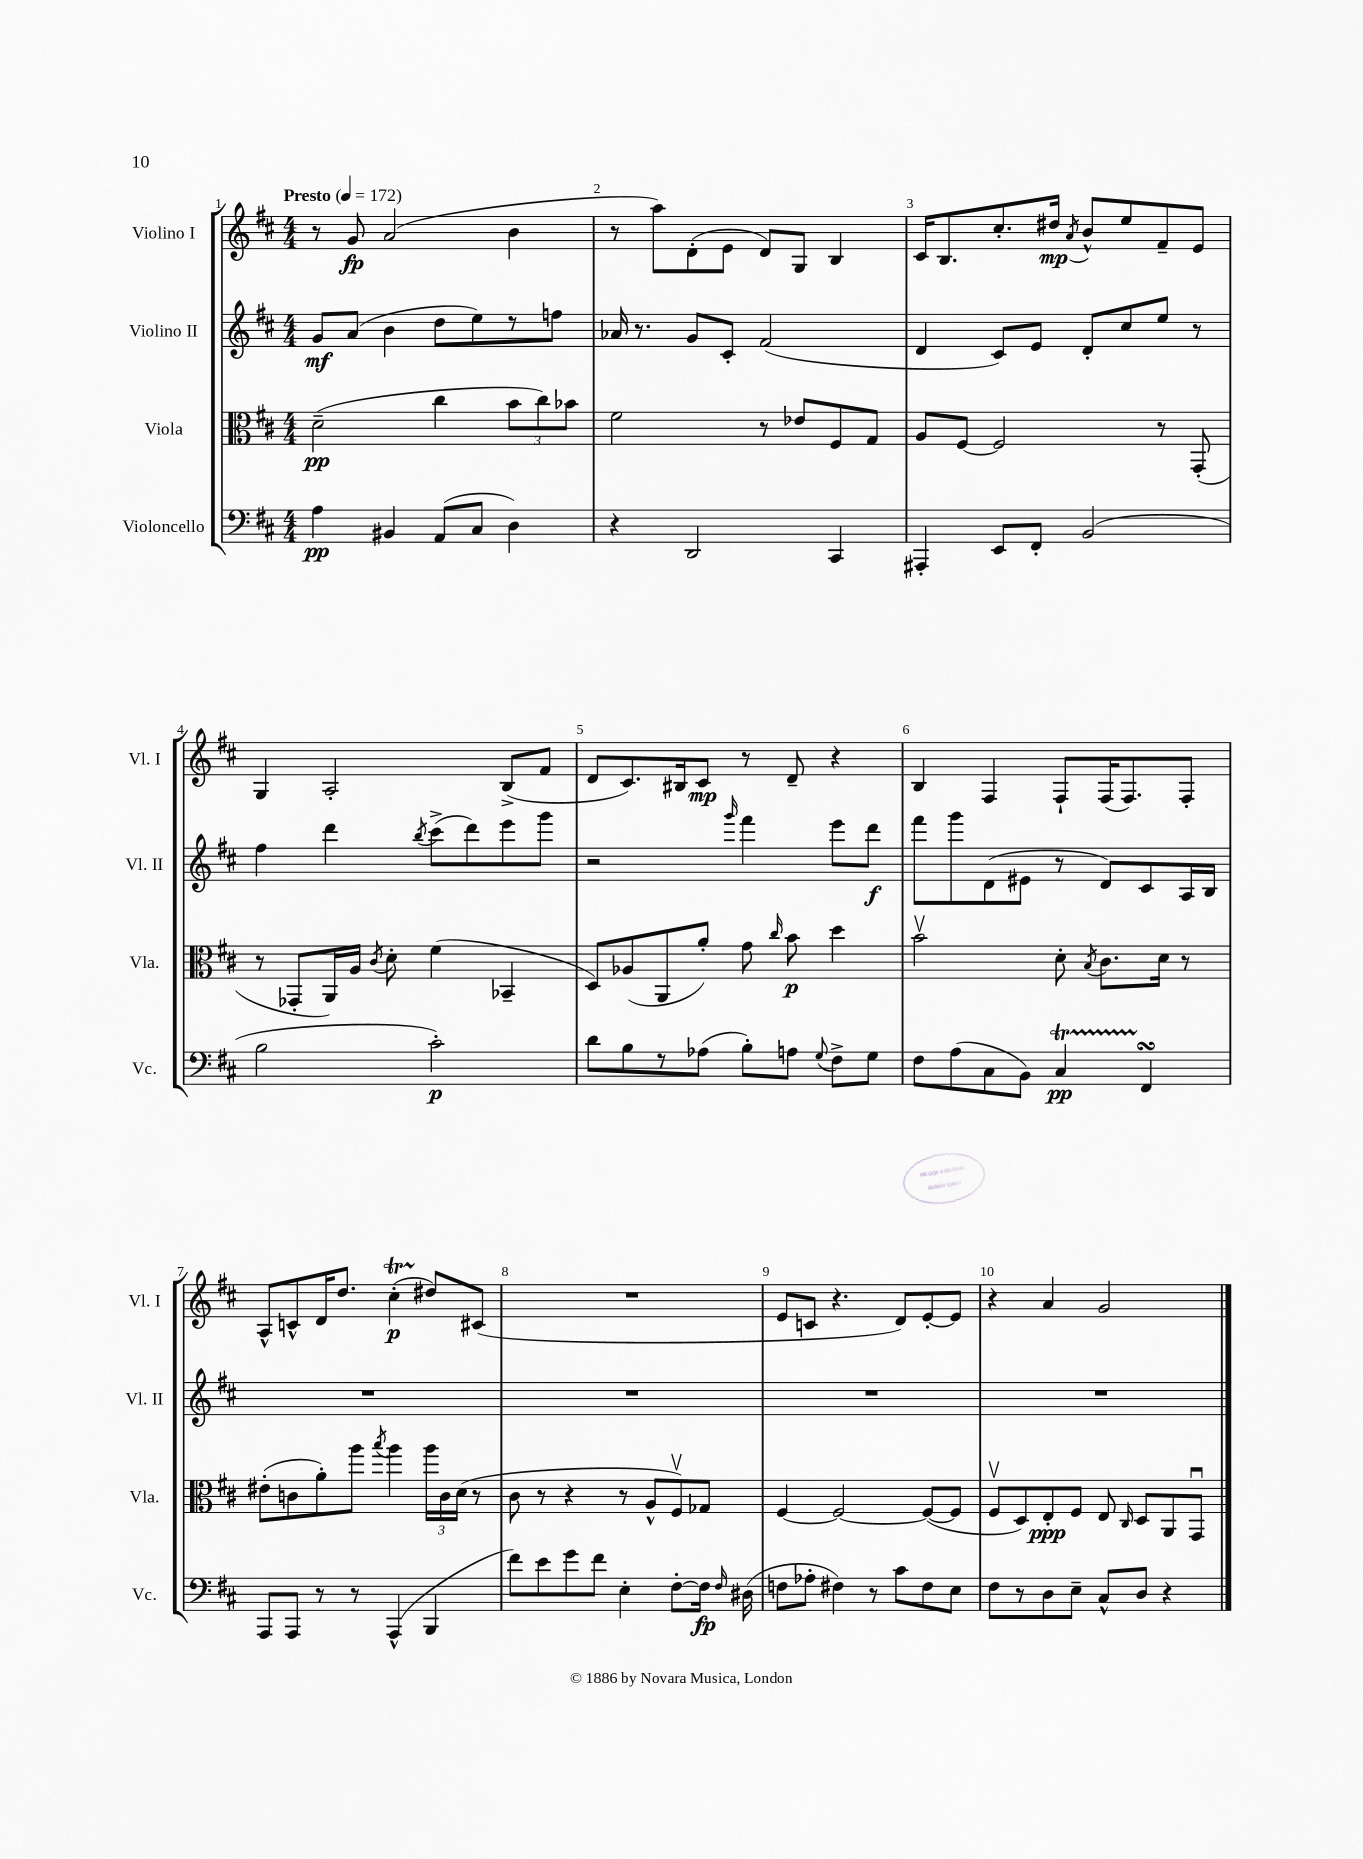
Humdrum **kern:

**kern	**dynam	**kern	**dynam	**kern	**dynam	**kern	**dynam
*part4	*part4	*part3	*part3	*part2	*part2	*part1	*part1
*staff4	*staff4	*staff3	*staff3	*staff2	*staff2	*staff1	*staff1
*I"Violoncello	*	*I"Viola	*	*I"Violino II	*	*I"Violino I	*
*I'Vc.	*	*I'Vla.	*	*I'Vl. II	*	*I'Vl. I	*
*clefF4	*	*clefC3	*	*clefG2	*	*clefG2	*
*k[f#c#]	*	*k[f#c#]	*	*k[f#c#]	*	*k[f#c#]	*
*M4/4	*	*M4/4	*	*M4/4	*	*M4/4	*
*MM172	*	*MM172	*	*MM172	*	*MM172	*
=1	=1	=1	=1	=1	=1	=1	=1
!	!	!	!	!	!	!LO:TX:a:B:t=Presto	!
4A\	pp	(2d~\	pp	8g/L	mf	8r	.
.	.	.	.	(8a/J	.	8g/	fp
4BB#X/	.	.	.	4b\	.	(2a/	.
(8AA/L	.	4cc#\	.	8dd\L	.	.	.
8C#/J	.	.	.	8ee\)	.	.	.
4D\)	.	12b\L	.	8r	.	4b\	.
.	.	12cc#\)	.	.	.	.	.
.	.	.	.	8ffn\J	.	.	.
.	.	12b-X\J	.	.	.	.	.
=2	=2	=2	=2	=2	=2	=2	=2
4r	.	2f#\	.	16a-X/	.	8r	.
.	.	.	.	8.r	.	.	.
.	.	.	.	.	.	8aa\L)	.
2DD/	.	.	.	8g/L	.	(8d'\	.
.	.	.	.	8c#'/J	.	8e\J	.
.	.	8r	.	(2f#/	.	8d/L)	.
.	.	8e-X/L	.	.	.	8G/J	.
4CC#/	.	8F#/	.	.	.	4B/	.
.	.	8G/J	.	.	.	.	.
=3	=3	=3	=3	=3	=3	=3	=3
4AAA#X'/	.	8A/L	.	4d/	.	16c#/KL	.
.	.	.	.	.	.	8.B/	.
.	.	[8F#/J	.	.	.	.	.
8EE/L	.	2F#/]	.	8c#/L)	.	8.cc#'/	.
8FF#'/J	.	.	.	8e/J	.	.	.
.	.	.	.	.	.	16dd#X/Jk	mp
.	.	.	.	.	.	8qa/	.
(2BB/	.	.	.	8d'/L	.	8b^^/L	.
.	.	.	.	8cc#/	.	8ee/	.
.	.	8r	.	8ee/J	.	8f#~/	.
.	.	(8GG'/	.	8r	.	8e/J	.
!!LO:LB:g=z
=4	=4	=4	=4	=4	=4	=4	=4
2B\	.	8r	.	4ff#\	.	4G/	.
.	.	8GG-X'/L	.	.	.	.	.
.	.	16AA/L)	.	4ddd\	.	2A'/	.
.	.	16A/JJ	.	.	.	.	.
.	.	8qc#/	.	.	.	.	.
.	.	8d'\	.	.	.	.	.
.	.	.	.	8qbb/	.	.	.
2c#'\)	p	(4f#\	.	(8ccc#^\L	.	.	.
.	.	.	.	8ddd\)	.	.	.
.	.	4BB-X~/	.	8eee\	.	(8B^/L	.
.	.	.	.	8ggg\J	.	8f#/J	.
=5	=5	=5	=5	=5	=5	=5	=5
8d\L	.	8D/L)	.	2r	.	8d/L	.
8B\	.	(8A-X/	.	.	.	8.c#/)	.
8r	.	8AA/	.	.	.	.	.
.	.	.	.	.	.	16B#X/k	.
(8A-X\J	.	8a'/J)	.	.	.	8c#/J	mp
.	.	.	.	16qqggg/	.	.	.
8B'\L)	.	8g\	.	4fff#\	.	8r	.
.	.	16qqcc#/	.	.	.	.	.
8An\J	.	8b\	p	.	.	8d~/	.
8qqG/	.	.	.	.	.	.	.
8F#^\L	.	4dd\	.	8eee\L	.	4r	.
8G\J	.	.	.	8ddd\J	f	.	.
=6	=6	=6	=6	=6	=6	=6	=6
8F#\L	.	2bv\	.	8fff#\L	.	4B/	.
(8A\	.	.	.	8ggg\	.	.	.
8C#\	.	.	.	(8d\	.	4F#/	.
8BB\J)	.	.	.	8e#X\J	.	.	.
4C#t/	pp	8d'\	.	8r	.	8F#`/L	.
.	.	8qB/	.	.	.	.	.
.	.	8.c#\L	.	8d/L)	.	(16F#/K	.
.	.	.	.	.	.	8.F#/)	.
4FF#sSsS/	.	.	.	8c#/	.	.	.
.	.	16d\Jk	.	.	.	.	.
.	.	8r	.	16A/L	.	8F#'/J	.
.	.	.	.	16B/JJ	.	.	.
!!LO:LB:g=z
=7	=7	=7	=7	=7	=7	=7	=7
8AAA/L	.	(8e#X'\L	.	1r	.	8A^^/L	.
8AAA/J	.	8cn\	.	.	.	8cn^^/	.
8r	.	8a'\)	.	.	.	16d/K	.
.	.	.	.	.	.	8.dd/J	.
8r	.	8aa\J	.	.	.	.	.
.	.	8qbb/	.	.	.	.	.
(4AAA^^/	.	4aa\	.	.	.	(4cc#t'\	p
4BBB/	.	24aa\LL	.	.	.	8dd#X/L)	.
.	.	24c\	.	.	.	.	.
.	.	(24d\JJ	.	.	.	.	.
.	.	8r	.	.	.	(8c#X/J	.
=8	=8	=8	=8	=8	=8	=8	=8
8f#\L)	.	8c#\	.	1r	.	1r	.
8e\	.	8r	.	.	.	.	.
8g\	.	4r	.	.	.	.	.
8f#\J	.	.	.	.	.	.	.
4E'\	.	8r	.	.	.	.	.
.	.	8A^^/L	.	.	.	.	.
[8F#'\L	.	8F#v/)	.	.	.	.	.
16F#\Jk]	fp	8G-X/J	.	.	.	.	.
16qqF#/	.	.	.	.	.	.	.
(16D#X\	.	.	.	.	.	.	.
=9	=9	=9	=9	=9	=9	=9	=9
8Fn\L	.	[4F#/	.	1r	.	8e/L	.
8A-X'\J	.	.	.	.	.	8cn/J	.
4F#X\)	.	2F#/_	.	.	.	4.r	.
8r	.	.	.	.	.	.	.
8c#\L	.	.	.	.	.	8d/L)	.
8F#\	.	(8F#/L_	.	.	.	[8e'/	.
8E\J	.	8F#/J]	.	.	.	8e/J]	.
=10	=10	=10	=10	=10	=10	=10	=10
8F#\L	.	8F#v/L	.	1r	.	4r	.
8r	.	8D/)	.	.	.	.	.
8D\	.	8E'/	ppp	.	.	4a/	.
8E~\J	.	8F#/J	.	.	.	.	.
8C#^^/L	.	8E/	.	.	.	2g/	.
.	.	16qqC#/	.	.	.	.	.
8D/J	.	8D/L	.	.	.	.	.
4r	.	8AA/	.	.	.	.	.
.	.	8GGu/J	.	.	.	.	.
==	==	==	==	==	==	==	==
*-	*-	*-	*-	*-	*-	*-	*-
